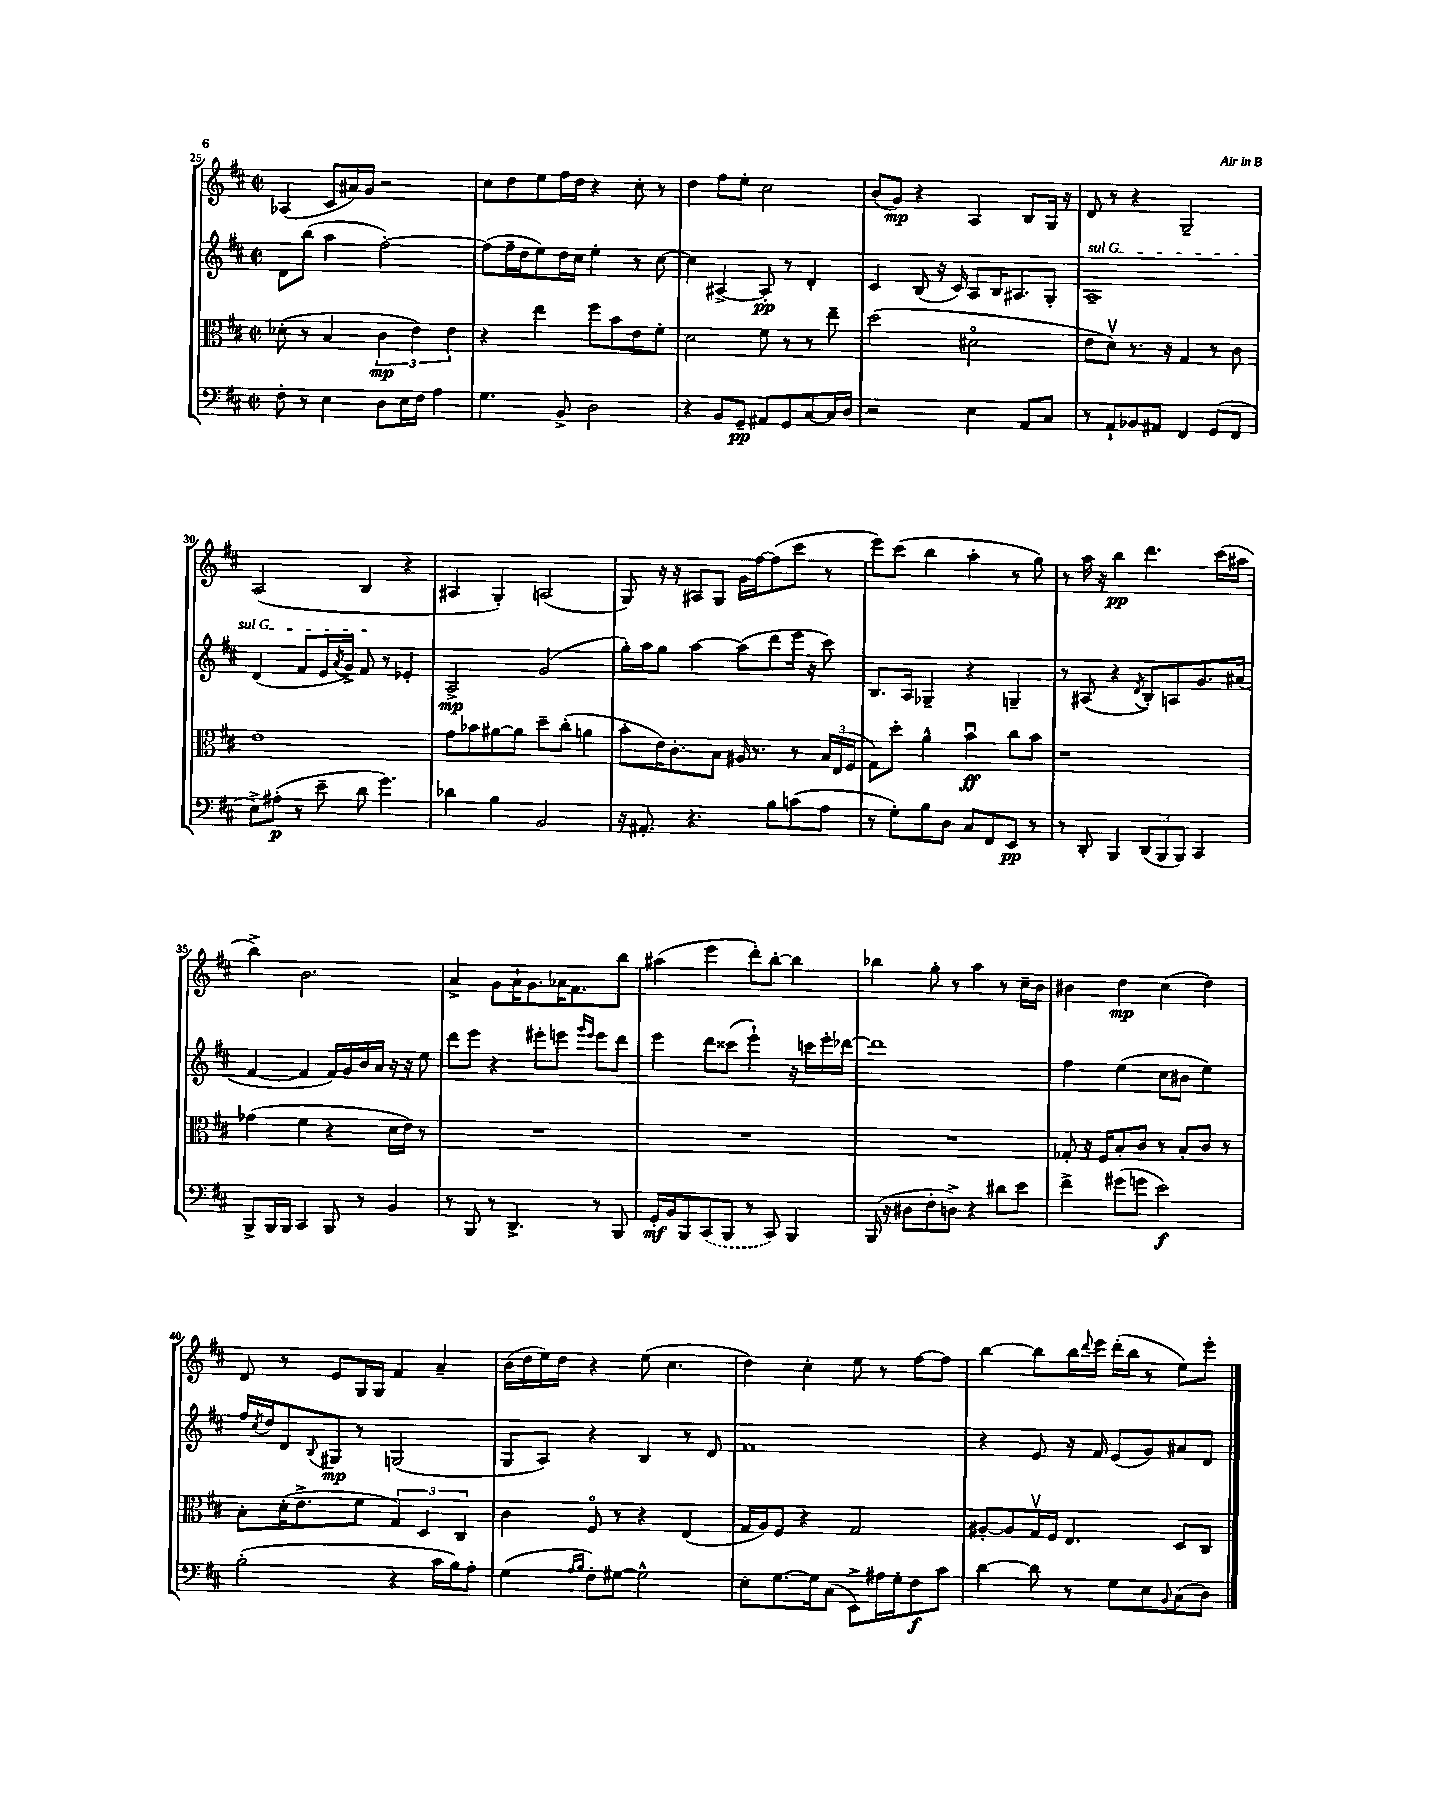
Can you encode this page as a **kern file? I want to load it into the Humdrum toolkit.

**kern	**kern	**kern	**kern
*staff4	*staff3	*staff2	*staff1
*clefF4	*clefC3	*clefG2	*clefG2
*k[f#c#]	*k[f#c#]	*k[f#c#]	*k[f#c#]
*M2/2	*M2/2	*M2/2	*M2/2
*met(c|)	*met(c|)	*met(c|)	*met(c|)
8F#'\	(8d-'\	8d\L	(4A-/
8r	8r	(8bb\J	.
4E\	4B/	4aa\	8c#/L
.	.	.	16a#/L)
.	.	.	16g/JJ
8D\L	6c#\	[2ff#'\)	2r
16E\L	.	.	.
.	6e\)	.	.
16F#\JJ	.	.	.
4A\	.	.	.
.	6e\	.	.
=	=	=	=
4.G\	4r	(8ff#\]L	8cc#\L
.	.	16ff#~\L	8dd\
.	.	16dd\J	.
.	4ee\	8ee\)	8ee\
8BB^/	.	16dd\L	16ff#\L
.	.	16cc#\JJ	16dd\JJ
2D\	8ff#\L	4ee'\	4r
.	8b\	.	.
.	8e\	8r	8cc#'\
.	8f#'\J	[8cc#\	8r
=	=	=	=
4r	2d\	4cc#\]	4dd\
8BB/L	.	[4A#^/	8ff#\L
8GG~/J	.	.	8ee'\J
8AA#/L	8f#\	8A#'/]	2cc#\
8GG/	8r	8r	.
[8C#/	8r	4d'/	.
16C#/]L	8ee~\	.	.
16D/JJ	.	.	.
=	=	=	=
2r	(2dd\	4c#/	(8b/L
.	.	.	8g/J)
.	.	(8B/	4r
.	.	16r	.
.	.	16c#/)	.
4E\	2d#o\	8A/L	4A/
.	.	16B/K	.
.	.	8.A#/	.
8AA/L	.	.	8B/L
8C#/J	.	8G'/J	16G/Jk
.	.	.	16r
=	=	=	=
8r	8e\L	1A~	8d/
8AA`/L	8dv\J)	.	8r
8BB-/	8.r	.	4r
8AA#/J	.	.	.
.	16r	.	.
4FF#/	4G/	.	2G~/
(8GG/L	8r	.	.
8FF#/J	8c#\	.	.
=	=	=	=
8E^\L)	1e	(4d/	(2A/
(8A#'\J	.	.	.
8r	.	8f#/L	.
8e~\	.	16e/L	.
.	.	8qa/	.
.	.	16g^/JJ)	.
8d\	.	8f#/	4B/
4.g\)	.	8r	.
.	.	4e-'/	4r
=	=	=	=
4d-\	8g\L	2A^/	4A#/
.	8b-\	.	.
4B\	[8a#\	.	4G'/)
.	8a#\]J	.	.
2BB/	8dd~\L	(2g/	(2A/
.	(8cc#'\J	.	.
.	4a\	.	.
=	=	=	=
16r	8b'\L	16gg'\LL)	8G/)
8.AA#'/	.	16aa\J	.
.	16e\K)	8gg\J	16r
.	8.c#'\	.	16r
4.r	.	[4aa\	8A#/L
.	8B\J	.	8G/J
.	16A#/	(8aa\]L	16g\LL
.	8.r	.	[16ff#\J
8B\L	.	8ddd\	(8ff#\]
(8c\	8r	16eee\Jk	8ccc#\J
.	.	16r	.
8A\J	24B/LL	8ccc#\)	8r
.	(24E/	.	.
.	24F#/JJ	.	.
=	=	=	=
8r	8G\L)	8.B/L	8eee\L)
8G'\L)	8dd'\J	.	(8ccc#\J
.	.	16A/Jk	.
8B\	4a^^\	4G-~/	4bb\
8D\J	.	.	.
8C#/L	4bu\	4r	4aa'\
8FF#/	.	.	.
8EE/J	8cc#\L	4G~/	8r
8r	8b\J	.	8gg\)
=	=	=	=
8r	1r	8r	8r
8DD'/	.	(8A#/	16aa\
.	.	.	16r
4BBB/	.	4r	4bb\
.	.	8qd/	.
(12DD/L	.	8B'/L)	4.ddd\
12BBB/	.	.	.
.	.	8A/	.
12BBB/J)	.	.	.
4CC#/	.	8.g/	.
.	.	.	(16ccc#\LL
.	.	(16a#/Jk	16aa#\JJ
=	=	=	=
8BBB^/L	(4g-\	[4f#/	4bb^\)
16BBB/L	.	.	.
16BBB/JJ	.	.	.
4CC#/	4f#\	4f#/]	2.b\
8BBB/	4r	16f#/LL)	.
.	.	16g/	.
8r	.	16b/	.
.	.	16a/JJ	.
4BB/	16d\LL	16r	.
.	16e\JJ)	16r	.
.	8r	8ee\	.
=	=	=	=
8r	1r	8ddd\L	4a^/
8BBB/	.	8eee\J	.
8r	.	4r	8g\L
4.DD^/	.	.	16a`\K
.	.	.	8.g\
.	.	8eee#'\L	.
.	.	8eee\J	16a-\K
.	.	.	8.f#\
.	.	16qqggg/LL	.
.	.	16qqeee/JJ	.
8r	.	8eee\L	.
8BBB/	.	8ddd\J	8bb\J
=	=	=	=
16GG'/LL	1r	4eee\	(4aa#\
16BB/J	.	.	.
8BBB/	.	.	.
(8CC#/	.	8ddd\L	4eee\
8BBB/J	.	(8ccc##\J	.
8r	.	4eee`\)	8ddd'\L)
8CC#/)	.	.	[8bb'\J
4BBB/	.	16r	4bb\]
.	.	16ccc\LL	.
.	.	16eee'\	.
.	.	[16ddd-\JJ	.
=	=	=	=
(16BBB/	1r	1ddd-]	4bb-\
16r	.	.	.
8D#\L	.	.	.
8F#'\	.	.	8gg'\
8D^\J)	.	.	8r
4r	.	.	4aa\
8d#\L	.	.	8r
8e\J	.	.	16cc#~\LL
.	.	.	16b\JJ
=	=	=	=
4f#^\	8G-'/	4ff#\	4b#\
.	16r	.	.
.	16F#/LK	.	.
(8g#\L	8B'/	(4ee\	4dd\
8g\J	8c#/J	.	.
2e\)	8r	8cc#\L	(4cc#\
.	8B'/L	8b#\J	.
.	8c#/J	4ee\)	4dd\)
.	8r	.	.
=	=	=	=
(2B'\	8B'\L	16ff#/LL	8d/
.	.	8qcc#/	.
.	.	16dd/J	.
.	(16d'\K	8d/	8r
.	8.e^\	.	.
.	.	8qqB/	.
.	.	8G#/J	8e/L
.	8f#\J	8r	16G/L
.	.	.	16G/JJ
4r	6G/)	(2G/	4f#/
.	6D/	.	.
16c#\LL	.	.	4a~/
16B\J)	.	.	.
.	6C#/	.	.
8A'\J	.	.	.
=	=	=	=
(4G\	4c#\	8G/L	(16b\LL
.	.	.	16dd\
.	.	8A/J)	16ee\)
.	.	.	16dd\JJ
16qqA/LL	.	.	.
16qqB/JJ	.	.	.
8F#'\L)	8F#o/	4r	4r
[8G#\J	8r	.	.
2G#^^\]	4r	4B/	(8ee\
.	.	.	4.cc#\
.	(4E/	8r	.
.	.	8d/	.
=	=	=	=
8E'\L	16G/LL	1f#	4dd\)
.	16A/J)	.	.
[8.G\	8F#/J	.	.
.	4r	.	4cc#'\
16G\]k	.	.	.
(8C#\J	.	.	.
8EE^\L)	2G/	.	8ee\
16A#\L	.	.	8r
16G'\J	.	.	.
8F#\	.	.	[8ff#\L
8c#\J	.	.	8ff#\]J
=	=	=	=
[4d\	[8A#'/L	4r	[4bb\
.	8A#/]	.	.
8d\]	16Gv/L	8e/	8bb\]L
.	16F#/JJ	.	.
8r	4.E/	16r	16bb\L
.	.	.	8qqddd/
.	.	16f#/	16eee\JJ
8G\L	.	(8e/L	(16ddd'\LL
.	.	.	16bb\JJ
8E\	.	8g/)	8r
8qqBB/	.	.	.
(8C#\	8D/L	8a#/	8ee\L)
8D\J)	8C#/J	8d/J	8eee'\J
==	==	==	==
*-	*-	*-	*-
